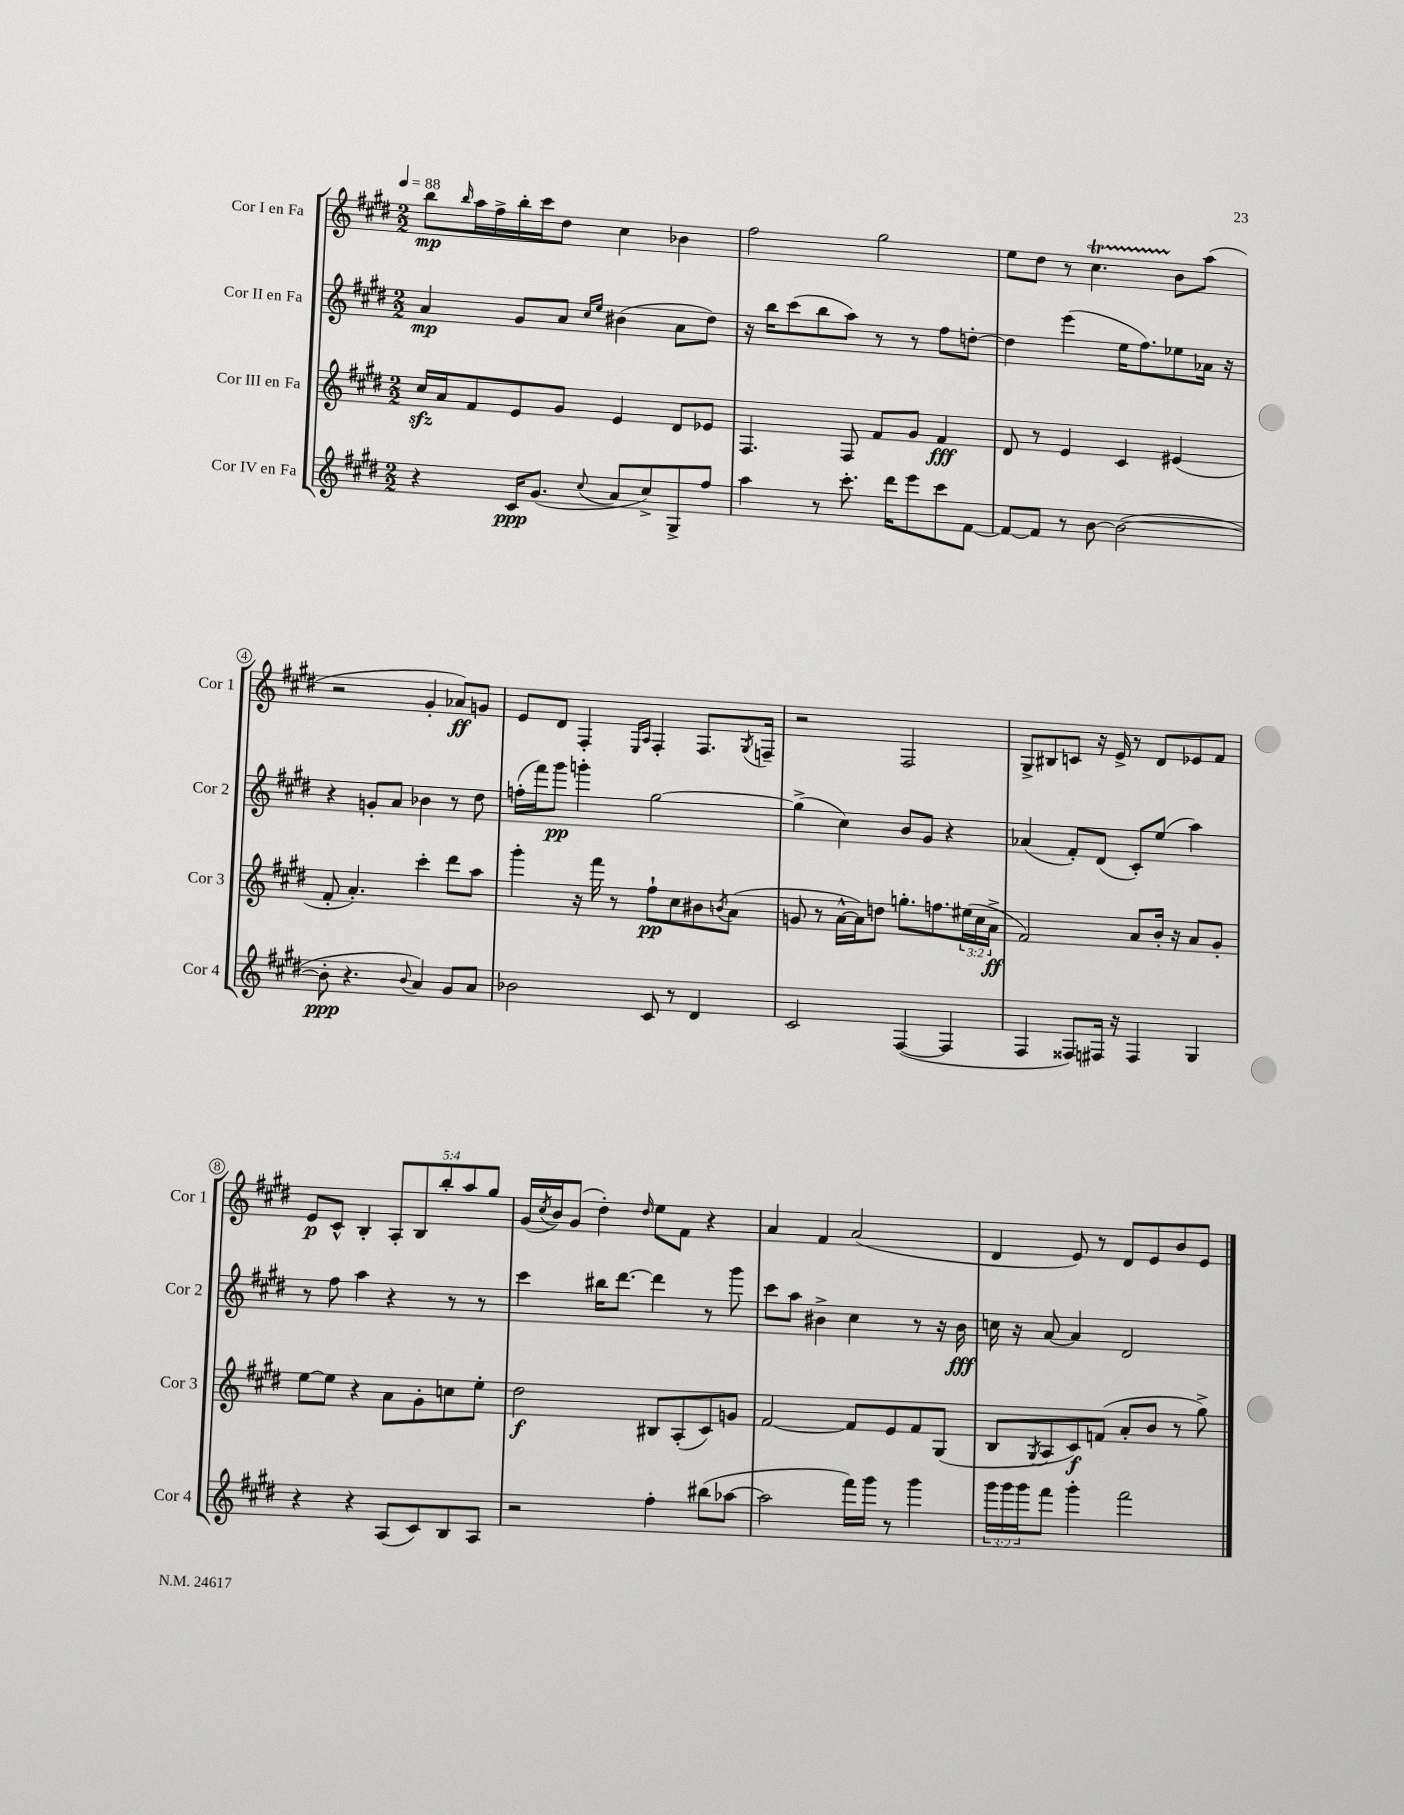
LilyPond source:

<<
\new StaffGroup <<
\new Staff = "s0" \with { instrumentName = "Cor I en Fa" shortInstrumentName = "Cor 1" } {
    \clef treble \key e \major \numericTimeSignature \time 2/2 \override Staff.TupletNumber.text = #tuplet-number::calc-fraction-text \tempo 4 = 88
    b''8\mp \grace { b''16 } a''16 fis''16-> b''16-. cis'''16 dis''8 cis''4 bes'4 |
    fis''2 gis''2 |
    e''8 dis''8 r8 cis''4.\startTrillSpan b'8\stopTrillSpan a''8( |
    r2 gis'4-. aes'8\ff) g'8 |
    e'8 dis'8 fis4-. \grace { e16 a16 } fis4-. fis8. \acciaccatura { gis8 } f16-- |
    r2 fis2 |
    gis8-> bis8 c'8 r16 e'16-> r8 dis'8 ees'8 fis'8 |
    e'8\p cis'8-^ b4-. \tuplet 5/4 { a8-. b8 b''8-. a''8 gis''8 } |
    gis'16( \acciaccatura { cis''8 } b'16) gis'8( dis''4-.) \grace { dis''16 } e''8 fis'8 r4 |
    a'4 fis'4 a'2( |
    dis'4 e'8) r8 dis'8 e'8 b'8 e'8 \bar "|." |
}
\new Staff = "s1" \with { instrumentName = "Cor II en Fa" shortInstrumentName = "Cor 2" } {
    \clef treble \key e \major \numericTimeSignature \time 2/2
    a'4\mp gis'8 a'8 \grace { cis''16 e''16 } bis'4( a'8 dis''8) |
    r16 b''16 cis'''8( b''8 a''8) r8 r8 fis''8 d''8~-. |
    d''4 e'''4( e''16 fis''8.) ees''8 aes'16 r16 |
    r4 g'8-. a'8 bes'4 r8 dis''8 |
    f''16-.( fis'''16) gis'''8\pp g'''4-. gis''2~ |
    gis''4->( cis''4) b'8 gis'8 r4 |
    aes'4( fis'8-.) dis'8( cis'8-.) e''8( a''4) |
    r8 fis''8 a''4 r4 r8 r8 |
    cis'''4 bis''16 dis'''8.~ dis'''4 r8 gis'''8 |
    cis'''8 a''8 bis'4-> cis''4 r8 r16 bis'16\fff |
    c''16 r16 a'8~ a'4 dis'2 \bar "|." |
}
\new Staff = "s2" \with { instrumentName = "Cor III en Fa" shortInstrumentName = "Cor 3" } {
    \clef treble \key e \major \numericTimeSignature \time 2/2 \override Staff.TupletNumber.text = #tuplet-number::calc-fraction-text
    cis''16\sfz a'16 fis'8 e'8 gis'8 e'4 dis'8 ees'8 |
    fis4. fis8 fis'8 gis'8 fis'4\fff |
    dis'8 r8 e'4 cis'4 eis'4( |
    fis'8-. a'4.-.) cis'''4-. dis'''8 a''8 |
    gis'''4-. r16 fis'''16 r8 fis''8-!\pp cis''8 bis'8 \acciaccatura { b'8 } a'8( |
    g'8 r8 a'16~-^ a'16) d''8 g''8.-. f''8. \tuplet 3/2 { eis''16( cis''16 a'16->\ff } |
    fis'2) a'8 b'16-. r16 a'8 gis'8-. |
    e''8~ e''8 r4 a'8 gis'8-. c''8 e''8-. |
    dis''2\f bis8 a8-.( cis'8) g'8 |
    fis'2~ fis'8 e'8 fis'8 gis8( |
    b8 \acciaccatura { gis8 } a8 cis'8\f) f'8( a'8-. b'8 r8 gis''8->) \bar "|." |
}
\new Staff = "s3" \with { instrumentName = "Cor IV en Fa" shortInstrumentName = "Cor 4" } {
    \clef treble \key e \major \numericTimeSignature \time 2/2 \override Staff.TupletNumber.text = #tuplet-number::calc-fraction-text
    r4 cis'16\ppp gis'8.( \appoggiatura { cis''8 } a'8 cis''8->) gis8-> fis''8 |
    a''4 r8 cis'''8.-. dis'''16 e'''8 cis'''8 fis'8~ |
    fis'8~ fis'8 r8 b'8~ b'2~( |
    b'8-.\ppp r4. \appoggiatura { b'8 } a'4) gis'8 a'8 |
    bes'2 cis'8 r8 dis'4 |
    cis'2 fis4~( fis4 |
    fis4 fisis8) fis16 r16 fis4 gis4 |
    r4 r4 a8( cis'8) b8 a8 |
    r2 fis''4-. bis''8( aes''8~ |
    aes''2 fis'''16) gis'''16 r8 gis'''4 |
    \tuplet 3/2 { gis'''16 gis'''16 gis'''16 } fis'''8 gis'''4-. fis'''2 \bar "|." |
}
>>
>>
\layout { \context { \Score \override BarNumber.stencil = #(make-stencil-circler 0.1 0.3 ly:text-interface::print) } }
